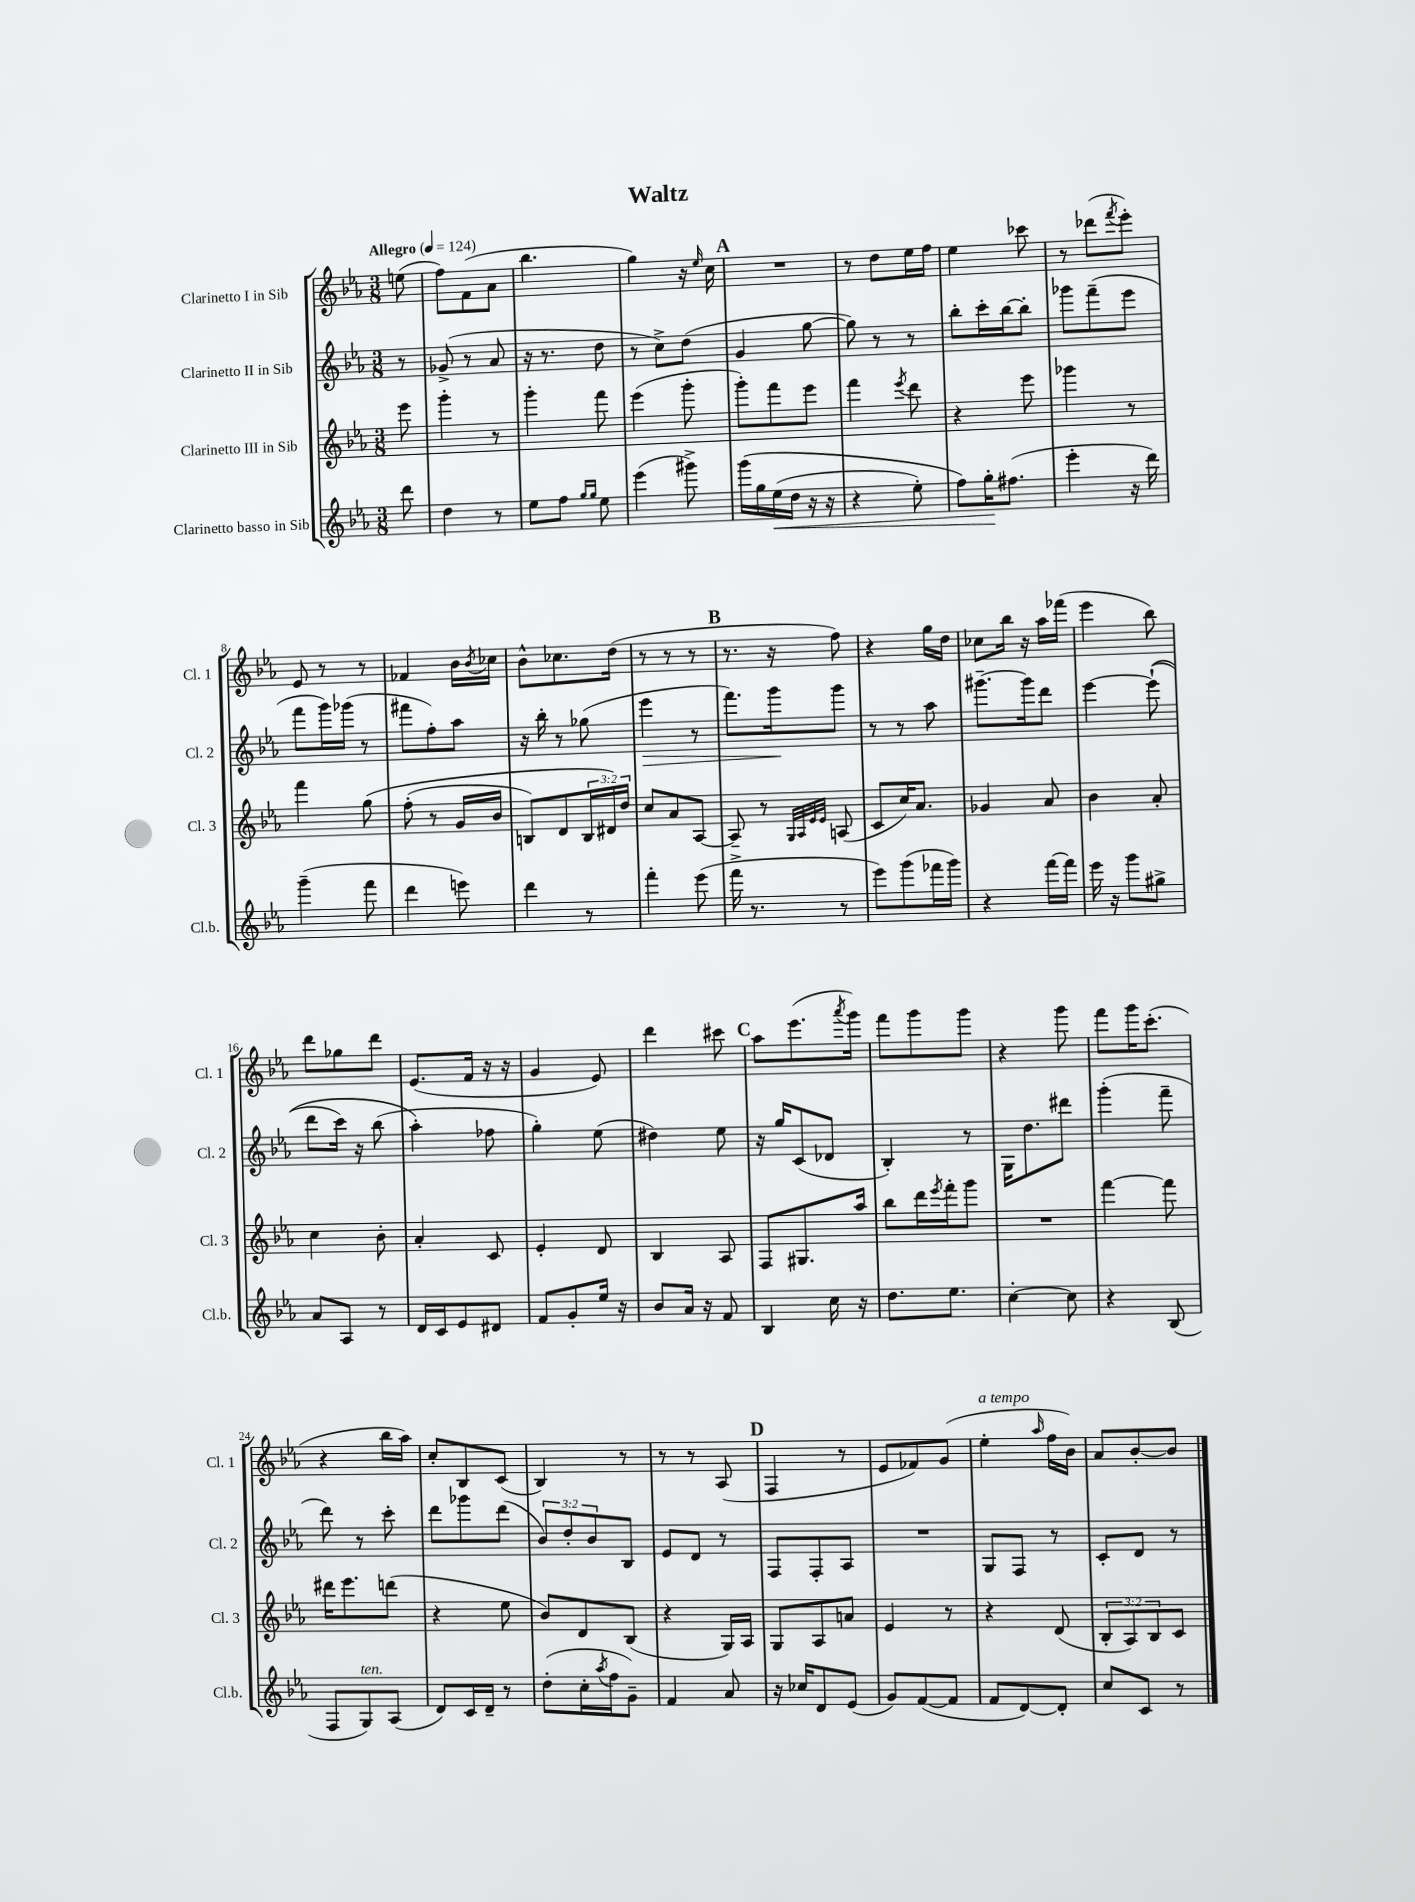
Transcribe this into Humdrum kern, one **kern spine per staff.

**kern	**kern	**kern	**kern
*staff4	*staff3	*staff2	*staff1
*clefG2	*clefG2	*clefG2	*clefG2
*k[b-e-a-]	*k[b-e-a-]	*k[b-e-a-]	*k[b-e-a-]
*M3/8	*M3/8	*M3/8	*M3/8
*MM124	*MM124	*MM124	*MM124
8ddd	8eee-	8r	(8ee
=	=	=	=
4dd	4ggg'	(8g-^	8ff)
.	.	8r	(8f
8r	8r	8a-	8a-
=	=	=	=
8ee-	4ggg'	16r	4.bb-
.	.	8.r	.
8ff	.	.	.
16qqgg	.	.	.
16qqgg	.	.	.
8ee-	8fff	8dd	.
=	=	=	=
(4eee-	(4eee-	8r	4gg)
.	.	8cc^)	.
8ggg#^)	8ggg'	(8dd	16r
.	.	.	16qqee-
.	.	.	16cc
=	=	=	=
&(16ggg	8ggg')	4g	4.r
16gg	.	.	.
(16ee-	8fff	.	.
16dd	.	.	.
16r	8eee-	[8gg	.
16r	.	.	.
=	=	=	=
4r	4fff	8gg])	8r
.	.	8r	8dd
.	8qeee-	.	.
8ee-')	8ddd	8r	16ee-
.	.	.	16ff
=	=	=	=
8ff&)	4r	8bb-'	4ee-
16gg'	.	16ccc'	.
(8.ff#	.	[16bb-	.
.	8eee-	8bb-']	8ccc-
=	=	=	=
4eee-'	4ggg-	8ggg-	8r
.	.	(8fff~	(8ddd-
.	.	.	8qfff
16r	8r	8eee-	8eee-')
16ddd)	.	.	.
=	=	=	=
(4ggg~	4fff	8fff	8e-
.	.	16ggg)	8r
.	.	(16ggg-	.
8fff	&(8gg	8r	8r
=	=	=	=
4ddd	(8ff'	8fff#	4f-
.	8r	8ff')	.
8eee)	16g	8aa-	16b-
.	.	.	8qb-
.	16b-	.	16cc-
=	=	=	=
4ddd	8B)	16r	8b-^^
.	.	16bb-'	.
.	8d	8r	8.cc-
8r	24B	(8gg-	.
.	24d#&)	.	.
.	.	.	(16dd
.	24dd	.	.
=	=	=	=
4fff'	8cc	4eee-	8r
.	8a-	.	8r
(8eee-	[8A-	8r	8r
=	=	=	=
16fff^	8A-~]	8.fff)	8.r
8.r	.	.	.
.	8r	.	.
.	.	16ggg	16r
.	32qqG	.	.
.	32qqA-	.	.
.	32qqe-	.	.
.	32qqe-	.	.
8r	(8A	8ggg	8ff)
=	=	=	=
8eee-)	8c	8r	4r
(8ggg	16cc)	8r	.
.	8.a-	.	.
16fff-	.	8aa-	16gg
16ggg)	.	.	16dd
=	=	=	=
4r	4g-	[8.ggg#~	8cc-
.	.	.	16bb-
.	.	16ggg#]	16r
[16fff	8a-	8ddd	16aa-
16fff]	.	.	(16fff-
=	=	=	=
16eee-	4b-	[4eee-	4eee-
16r	.	.	.
8ggg	.	.	.
8gg#^	8a-'	&((8eee-`]	8bb-)
=	=	=	=
8a-	4cc	8ddd	8ddd
8A-	.	16ccc)	8gg-
.	.	16r	.
8r	8b-'	(8bb-	8ddd
=	=	=	=
16d	4a-'	4aa-'&)	(8.e-
16c	.	.	.
8e-	.	.	.
.	.	.	16f
8d#	8c	8ff-	16r
.	.	.	16r
=	=	=	=
8f	4e-'	4gg')	4g
8g'	.	.	.
16ee-	8d	(8ee-	8e-)
16r	.	.	.
=	=	=	=
8b-	4B-	4dd#)	4ddd
16a-	.	.	.
16r	.	.	.
8f	8A-	8ee-	8ccc#
=	=	=	=
4B-	8F	16r	8aa-
.	.	16gg	.
.	8.G#	(8c	(8.eee-
16cc	.	8d-	.
.	.	.	8qaaa-
16r	16aa-	.	16ggg)
=	=	=	=
8.dd	8bb-	4B-')	8fff
.	16ddd	.	8ggg
.	8qeee-	.	.
8.ee-	16fff'	.	.
.	8ggg	8r	8ggg
=	=	=	=
[4cc'	4.r	16G	4r
.	.	8.dd	.
8cc]	.	8ddd#	8ggg
=	=	=	=
4r	[4fff	(4ggg'	8fff
.	.	.	16ggg
.	.	.	(8.ccc'
(8B-	8fff]	8fff~	.
=	=	=	=
8F	16ddd#	8ddd)	4r
.	8.eee-	.	.
8G)	.	8r	.
(8A-	(8ddd	8ccc'	16bb-
.	.	.	16aa-)
=	=	=	=
8d)	4r	8ddd	8cc'
16c	.	8ggg-	8B-
16d~	.	.	.
8r	8ee-	(8ddd	(8c
=	=	=	=
(8dd'	8b-)	12b-)	4B-)
.	.	12dd'	.
16cc'	8d	.	.
.	.	12b-	.
8qaa-	.	.	.
16ff	.	.	.
8g~)	(8B-	8B-	8r
=	=	=	=
4f	4r	8e-	8r
.	.	8d	8r
8a-	16G)	8r	(8A-
.	16A-	.	.
=	=	=	=
16r	8G	8F	4F
16cc-	.	.	.
8d	8A-	8F'	.
(8e-	8a	8A-	8r
=	=	=	=
8g)	4e-	4.r	8e-
([8f	.	.	8f-)
8f]	8r	.	(8g
=	=	=	=
8f	4r	8G	4ee-'
[8d)	.	8F	.
.	.	.	16qqaa-
8d']	(8d	8r	16ff
.	.	.	16b-)
=	=	=	=
8cc	12B-'	8c'	8a-
.	12A-)	.	.
8c	.	8d	[8b-'
.	12B-	.	.
8r	8c	8r	8b-]
==	==	==	==
*-	*-	*-	*-
